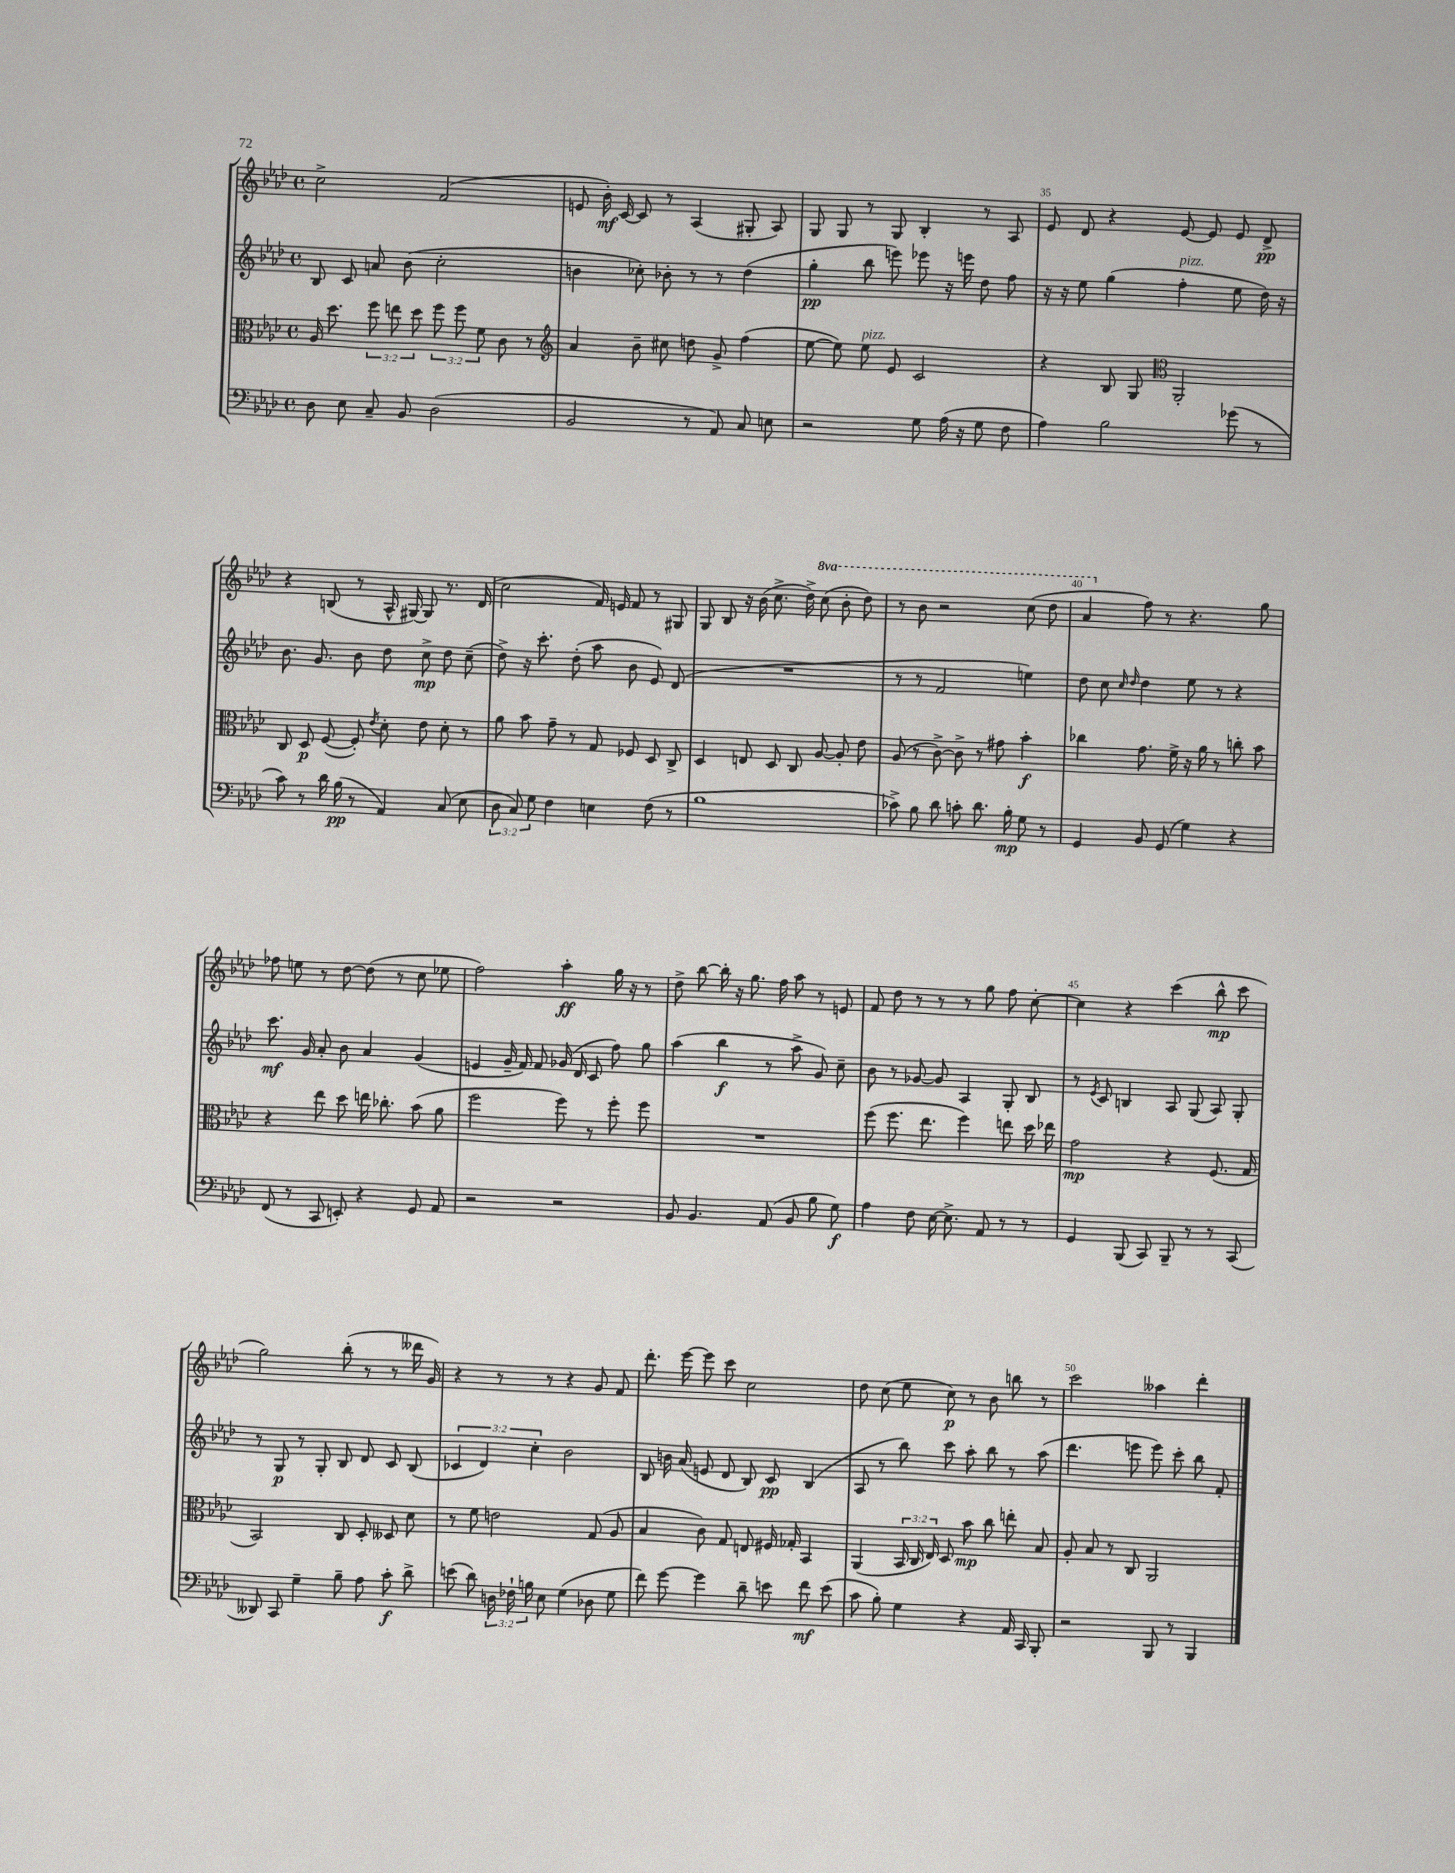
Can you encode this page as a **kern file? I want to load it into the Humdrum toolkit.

**kern	**dynam	**kern	**dynam	**kern	**dynam	**kern	**dynam
*part4	*part4	*part3	*part3	*part2	*part2	*part1	*part1
*staff4	*staff4	*staff3	*staff3	*staff2	*staff2	*staff1	*staff1
*clefF4	*	*clefC3	*	*clefG2	*	*clefG2	*
*k[b-e-a-d-]	*	*k[b-e-a-d-]	*	*k[b-e-a-d-]	*	*k[b-e-a-d-]	*
*M4/4	*	*M4/4	*	*M4/4	*	*M4/4	*
*met(c)	*	*met(c)	*	*met(c)	*	*met(c)	*
=32	=32	=32	=32	=32	=32	=32	=32
8D-\	.	16A-/	.	8B-/	.	2cc^\	.
.	.	8.dd-\	.	.	.	.	.
8E-\	.	.	.	8c/	.	.	.
8C~/	.	12ff\	.	8an/	.	.	.
.	.	12een\	.	.	.	.	.
8BB-/	.	.	.	(8b-\	.	.	.
.	.	12dd-\	.	.	.	.	.
(2D-\	.	12ff\	.	2cc'\	.	(2f/	.
.	.	12ff\	.	.	.	.	.
.	.	12f\	.	.	.	.	.
.	.	8c\	.	.	.	.	.
.	.	8r	.	.	.	.	.
=33	=33	=33	=33	=33	=33	=33	=33
*	*	*clefG2	*	*	*	*	*
2BB-/	.	4a-/	.	4bn\	.	8en/	.
.	.	.	.	.	.	16b-'\)	mf
.	.	.	.	.	.	[16c/	.
.	.	8b-~\	.	8cc-X'\)	.	8c/]	.
.	.	8cc#X\	.	8b-X'\	.	8r	.
8r	.	8ddn\	.	8r	.	(4A-/	.
8AA-/)	.	8g^/	.	8r	.	.	.
8C/	.	(4ff\	.	(4dd-\	.	8G#X'/	.
8En\	.	.	.	.	.	8A-/)	.
=34	=34	=34	=34	=34	=34	=34	=34
2r	.	[8ee-\	.	4gg'\	pp	8G/	.
.	.	8ee-\])	.	.	.	8G/	.
!	!	!LO:TX:a:i:t=pizz.	!	!	!	!	!
.	.	8ee-\	.	8bb-\	.	8r	.
.	.	8e-/	.	8eeen\)	.	8G/	.
8G\	.	2c/	.	8eee-X\	.	4B-'/	.
(16A-\	.	.	.	16r	.	.	.
16r	.	.	.	16eeen\	.	.	.
8G\	.	.	.	8dd-\	.	8r	.
8F\	.	.	.	8ff\	.	8A-/	.
=35	=35	=35	=35	=35	=35	=35	=35
4A-\)	.	4r	.	16r	.	8e-/	.
.	.	.	.	16r	.	.	.
.	.	.	.	8ee-\	.	8d-/	.
2B-\	.	8B-/	.	(4gg\	.	4r	.
.	.	8G/	.	.	.	.	.
*	*	*clefC3	*	*	*	*	*
!	!	!	!	!LO:TX:a:i:t=pizz.	!	!	!
.	.	2AA-'/	.	4ff'\	.	[8e-/	.
.	.	.	.	.	.	8e-/]	.
(8g-X\	.	.	.	8ee-\	.	8e-/	.
8r	.	.	.	16dd-\)	.	8d-^/	pp
.	.	.	.	16r	.	.	.
!!LO:LB:g=z
=36	=36	=36	=36	=36	=36	=36	=36
8c\)	.	8C/	.	8.b-\	.	4r	.
8r	.	8D-/	p	.	.	.	.
.	.	.	.	8.g/	.	.	.
16d-\	.	([8F/	.	.	.	(8Bn/	.
(16B-\	pp	.	.	.	.	.	.
8r	.	8F'/])	.	8b-\	.	8r	.
.	.	8qe-/	.	.	.	.	.
4AA-/)	.	8d-'\	.	8dd-\	.	16A-^^/	.
.	.	.	.	.	.	[16G#X/)	.
.	.	8e-\	.	8cc^\	mp	8G#/]	.
(8C/	.	8d-'\	.	8dd-\	.	8.r	.
8E-\	.	8r	.	(8cc~\	.	.	.
.	.	.	.	.	.	(16d-/	.
=37	=37	=37	=37	=37	=37	=37	=37
12D-\	.	8a-\	.	8dd-^\)	.	2cc\	.
12C/)	.	.	.	.	.	.	.
.	.	8b-\	.	16r	.	.	.
12G\	.	.	.	.	.	.	.
.	.	.	.	8.ccc'\	.	.	.
4F\	.	8g~\	.	.	.	.	.
.	.	8r	.	(8dd-'\	.	.	.
4En\	.	8G/	.	8aa-\	.	16f/)	.
.	.	.	.	.	.	16en/	.
.	.	8F-X/	.	8b-\	.	8f/	.
(8F\	.	8D-/	.	8e-/)	.	8r	.
8r	.	8C^/	.	(8d-/	.	8G#X/	.
=38	=38	=38	=38	=38	=38	=38	=38
1B-	.	4D-/	.	1r	.	8G/	.
.	.	.	.	.	.	8B-/	.
.	.	8En/	.	.	.	16r	.
.	.	.	.	.	.	(16b-\	.
.	.	8D-/	.	.	.	8.cc^\	.
.	.	8C/	.	.	.	.	.
.	.	.	.	.	.	16dd-^\)	.
*	*	*	*	*	*	*8va	*
.	.	[8A-/	.	.	.	(8ccc\	.
.	.	8A-'/]	.	.	.	8bb-'\	.
.	.	8e-\	.	.	.	8ddd-\)	.
=39	=39	=39	=39	=39	=39	=39	=39
8c-X^\)	.	(8A-/	.	8r	.	8r	.
8B-\	.	8r	.	8r	.	8bb-\	.
8d-\	.	[8c^\)	.	2f/	.	2r	.
8cn'\	.	8c^\]	.	.	.	.	.
8.d-\	.	8r	.	.	.	.	.
.	.	8g#X\	.	.	.	.	.
16B-'\	mp	.	.	.	.	.	.
8G\	.	4b-'\	f	4een\)	.	(8ccc\	.
8r	.	.	.	.	.	8ddd-\	.
=40	=40	=40	=40	=40	=40	=40	=40
4GG/	.	4cc-X\	.	8dd-\	.	4aa-/	.
.	.	.	.	8cc\	.	.	.
.	.	.	.	16qqcc/	.	.	.
.	.	.	.	16qqdd-/	.	.	.
*	*	*	*	*	*	*X8va	*
8BB-/	.	8.g\	.	4dd-\	.	8ff\)	.
(8GG/	.	.	.	.	.	8r	.
.	.	16f^\	.	.	.	.	.
4G\)	.	16r	.	8ee-\	.	4.r	.
.	.	16a-\	.	.	.	.	.
.	.	8r	.	8r	.	.	.
4r	.	8ccn'\	.	4r	.	.	.
.	.	8b-\	.	.	.	8gg\	.
!!LO:LB:g=z
=41	=41	=41	=41	=41	=41	=41	=41
(8FF/	.	4r	.	8.ccc\	mf	8ff-X\	.
8r	.	.	.	.	.	8een\	.
.	.	.	.	16g/	.	.	.
8CC/	.	8ee-\	.	8a-'/	.	8r	.
8EEn'/)	.	8dd-\	.	8b-\	.	[8dd-\	.
4r	.	16een\	.	4a-/	.	(8dd-\]	.
.	.	8.cc-X'\	.	.	.	.	.
.	.	.	.	.	.	8r	.
8GG/	.	(8b-\	.	(4g/	.	8cc\	.
8AA-/	.	8a-\	.	.	.	8ee-X\	.
=42	=42	=42	=42	=42	=42	=42	=42
2r	.	2ff\	.	4en/	.	2ff\)	.
.	.	.	.	16g~/	.	.	.
.	.	.	.	16f/)	.	.	.
.	.	.	.	8f/	.	.	.
2r	.	8ff\)	.	(16g-X/	.	4aa-'\	ff
.	.	.	.	16d-/	.	.	.
.	.	8r	.	8c/	.	.	.
.	.	8ff'\	.	8ff\)	.	16gg\	.
.	.	.	.	.	.	16r	.
.	.	8ff\	.	8gg\	.	8r	.
=43	=43	=43	=43	=43	=43	=43	=43
8BB-/	.	1r	.	(4aa-\	.	8dd-^\	.
4.BB-/	.	.	.	.	.	[8bb-\	.
.	.	.	.	4bb-\	f	16bb-'\]	.
.	.	.	.	.	.	16r	.
.	.	.	.	.	.	8.gg\	.
(8AA-/	.	.	.	8r	.	.	.
.	.	.	.	.	.	16ff\	.
8BB-/	.	.	.	8aa-^\	.	8aa-\	.
8B-\	.	.	.	8g/)	.	8r	.
8G\)	f	.	.	8cc~\	.	8en/	.
=44	=44	=44	=44	=44	=44	=44	=44
4A-\	.	(8ff\	.	8b-\	.	8f/	.
.	.	8.ff\	.	8r	.	8dd-\	.
8F\	.	.	.	[8g-X/	.	8r	.
.	.	8.ee-\	.	.	.	.	.
[16E-\	.	.	.	8g-/]	.	8r	.
8.E-^\]	.	.	.	.	.	.	.
.	.	4ff\)	.	4A-/	.	8r	.
8AA-/	.	.	.	.	.	8gg\	.
8r	.	8een\	.	8G'/	.	8ff\	.
8r	.	16dd-\	.	8B-/	.	[8cc'\	.
.	.	16ee-X\	.	.	.	.	.
=45	=45	=45	=45	=45	=45	=45	=45
4GG/	.	2g\	mp	8r	.	4cc\]	.
.	.	.	.	8qe-/	.	.	.
.	.	.	.	8c/	.	.	.
(8BBB-/	.	.	.	4Bn/	.	4r	.
8CC/)	.	.	.	.	.	.	.
8BBB-~/	.	4r	.	8A-/	.	(4ccc\	.
8r	.	.	.	(8G/	.	.	.
8r	.	(8.F/	.	8A-/)	.	8bb-^^\	mp
(8CC/	.	.	.	8G'/	.	8ccc\	.
.	.	16G/	.	.	.	.	.
!!LO:LB:g=z
=46	=46	=46	=46	=46	=46	=46	=46
8DD--X/)	.	2BB-/)	.	8r	.	2gg\)	.
8CC/	.	.	.	8G/	p	.	.
4G~\	.	.	.	8r	.	.	.
.	.	.	.	8G'/	.	.	.
8B-~\	.	8C/	.	8B-/	.	(8bb-'\	.
8A-\	.	8D-'/	.	8d-/	.	8r	.
8c'\	f	8D--X/	.	8c/	.	8r	.
8d-^\	.	8d-\	.	(8B-/	.	16ddd--X\	.
.	.	.	.	.	.	16g/)	.
=47	=47	=47	=47	=47	=47	=47	=47
(8en\	.	8r	.	6c-X/	.	4r	.
8d-\)	.	8f\	.	.	.	.	.
.	.	.	.	6d-/)	.	.	.
24Dn\	.	2en\	.	.	.	8r	.
24F-X`\	.	.	.	.	.	.	.
24Bn\	.	.	.	6cc'\	.	.	.
8E-\	.	.	.	.	.	8r	.
(4G\	.	.	.	2b-\	.	4r	.
8D-X\	.	(8G/	.	.	.	8g/	.
8G\	.	8A-/	.	.	.	8f/	.
=48	=48	=48	=48	=48	=48	=48	=48
8f\)	.	4B-/	.	8B-/	.	8.ddd-'\	.
[8g\	.	.	.	16bn\	.	.	.
.	.	.	.	(16a-/	.	[16eee-\	.
4g\]	.	8c\)	.	8en/	.	8eee-\]	.
.	.	8G/	.	8d-/	.	8ccc\	.
8d-~\	.	8En/	.	8B-/)	.	2cc\	.
8en\	.	16F#X/	.	8c/	pp	.	.
.	.	16G-X'/	.	.	.	.	.
8f\	mf	4BB-/	.	(4B-/	.	.	.
(8e\	.	.	.	.	.	.	.
=49	=49	=49	=49	=49	=49	=49	=49
8c\	.	(4AA-/	.	8A-/	.	8dd-\	.
8B-'\)	.	.	.	8r	.	(8cc\	.
4G\	.	24BB-/	.	8bb-\)	.	8ee-\	.
.	.	24C/	.	.	.	.	.
.	.	24E-/)	.	.	.	.	.
.	.	8D-/	.	8ccc\	.	8cc\)	p
4r	.	8b-\	mp	8aa-'\	.	8r	.
.	.	8cc\	.	8bb-\	.	8b-\	.
16AA-/	.	8een'\	.	8r	.	8bbn\	.
16CC/	.	.	.	.	.	.	.
8BBB-'/	.	8B-/	.	(8aa-\	.	8r	.
=50	=50	=50	=50	=50	=50	=50	=50
2r	.	8A-'/	.	4.ddd-\	.	2ccc\	.
.	.	8B-/	.	.	.	.	.
.	.	8r	.	.	.	.	.
.	.	8C/	.	8eeen\	.	.	.
8BBB-/	.	2AA-/	.	8eee\)	.	4aa--X\	.
8r	.	.	.	8ccc'\	.	.	.
4BBB-/	.	.	.	8bb-\	.	4ddd-'\	.
.	.	.	.	8f'/	.	.	.
==	==	==	==	==	==	==	==
*-	*-	*-	*-	*-	*-	*-	*-
